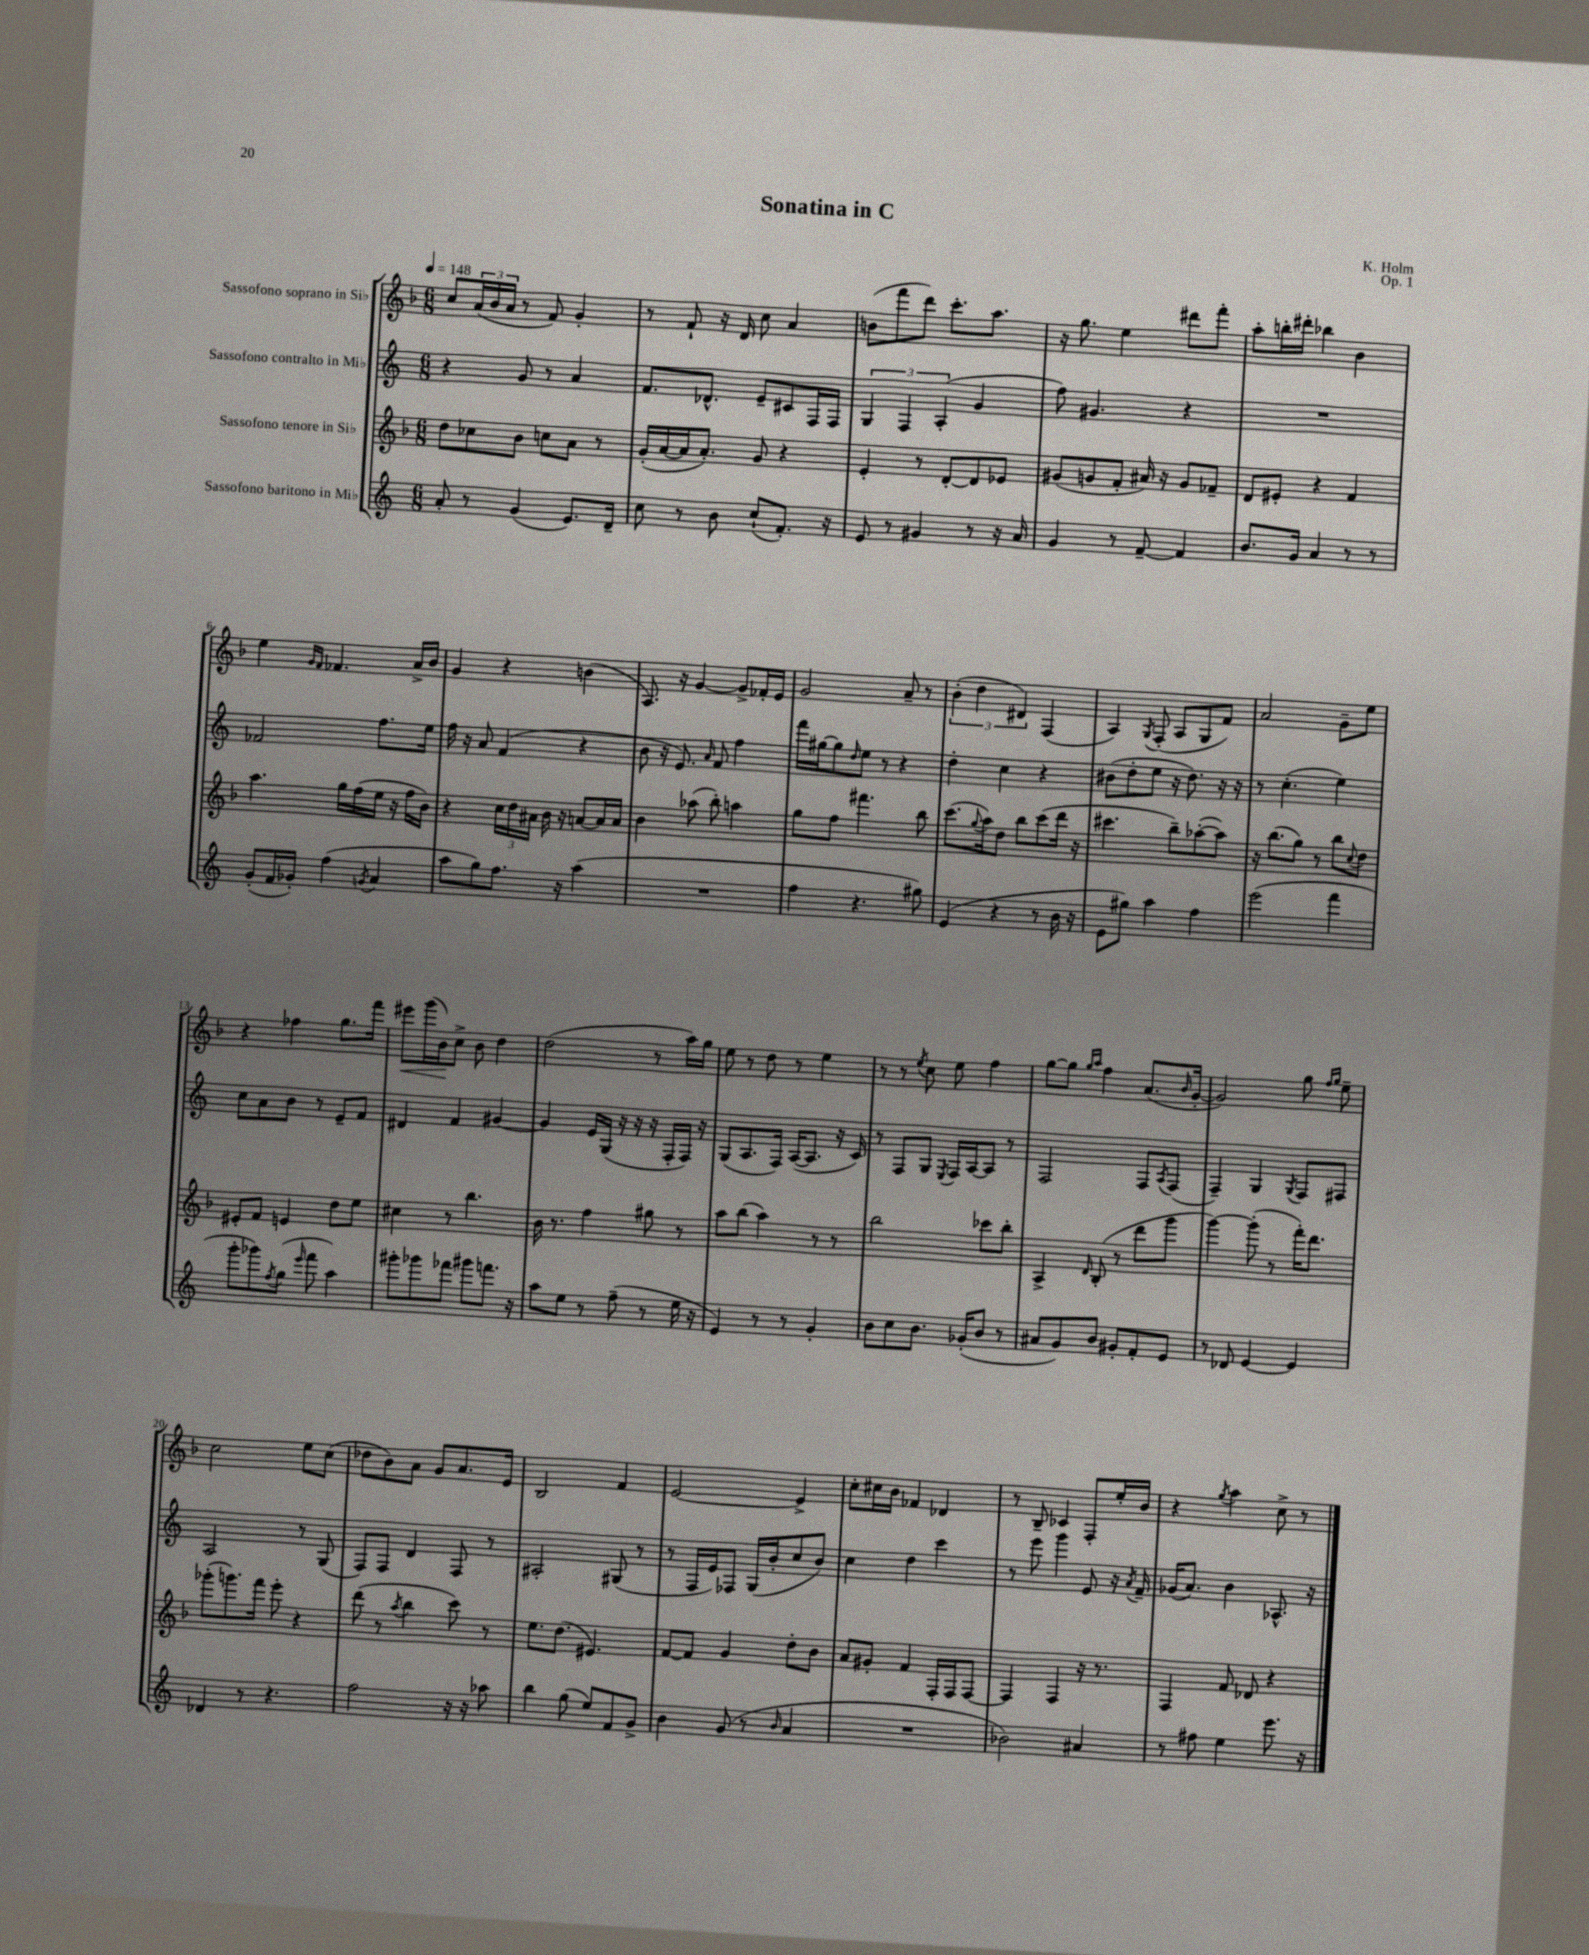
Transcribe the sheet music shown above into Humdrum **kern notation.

**kern	**kern	**kern	**kern
*staff4	*staff3	*staff2	*staff1
*clefG2	*clefG2	*clefG2	*clefG2
*k[]	*k[b-]	*k[]	*k[b-]
*M6/8	*M6/8	*M6/8	*M6/8
*MM148	*MM148	*MM148	*MM148
8a'	8dd	4r	8cc
8r	8cc-	.	(24a
.	.	.	24b-
.	.	.	24a
(4g	8b-	8g	8r
.	8cc	8r	8f)
8.e)	8a	4a	4g'
.	8r	.	.
16d~	.	.	.
=	=	=	=
8cc	(16g'	8.f	8r
.	[16a	.	.
8r	16a]	.	8f`
.	8.a')	8.d-^^	.
8b	.	.	16r
.	.	.	16d
(8cc`	8g	8e~	8cc
8.f')	4r	8c#	4a
.	.	16F	.
16r	.	16F	.
=	=	=	=
8e	4e'	6G	(8b
8r	.	.	8fff
.	.	6F	.
4g#	8r	.	8ddd)
.	.	(6A'	.
.	[8d'	.	8.ccc'
8r	8d]	4g	.
.	.	.	8.aa
16r	8e-	.	.
16a	.	.	.
=	=	=	=
4g	(8g#	8ff)	16r
.	.	.	8.gg
.	8g	4.g#	.
8r	8f'	.	4ee
[8f~	16a#)	.	.
.	16r	.	.
4f]	8g	4r	8ddd#
.	8f-~	.	8fff'
=	=	=	=
8.b	8d	2.r	8aa'
.	8e#'	.	16bb'
16g	.	.	16ddd#'
4a	4r	.	4bb-
8r	4f	.	4b-
8r	.	.	.
=	=	=	=
(8g'	4.aa	2f-	4ee
16f	.	.	.
16g-')	.	.	.
.	.	.	16qqg
.	.	.	16qqf
(4ff	.	.	4.f-
.	16gg	.	.
.	(16ff	.	.
8qg	.	.	.
4a	16ee	8.ff	.
.	16r	.	.
.	16ff	.	16a^
.	16b-)	16ee	16b-
=	=	=	=
8aa	4r	16ff	4g
.	.	16r	.
8gg)	.	8a	.
8.ff	24cc	(4f	4r
.	24dd	.	.
.	24a#	.	.
.	16b-	.	.
16r	16r	.	.
(4aa	[8a	4r	(4b
.	16a]	.	.
.	16a	.	.
=	=	=	=
2.r	4b-	8b	8.A)
.	.	16r	.
.	.	8.e)	16r
.	(8aa-	.	[4g
.	.	16qqa	.
.	8bb-')	8f	.
.	4aa	4ff	8g^]
.	.	.	16f-'
.	.	.	16e
=	=	=	=
4ff	8gg	16fff	2g
.	.	[16gg#	.
.	8ff	8gg#]	.
.	.	16qqdd	.
4.r	4.fff#	8ee	.
.	.	8r	.
.	.	4r	8a~
8gg#)	8bb-	.	8r
=	=	=	=
(4e	(8.ccc	4dd'	(6b-'
.	.	.	6dd
.	8qqgg	.	.
.	16aa)	.	.
4r	8dd	4cc	.
.	.	.	6d#)
.	8bb-	.	.
8r	(8ccc	4r	(4F
16b	16ddd	.	.
16r	16r	.	.
=	=	=	=
8e	4.ccc#	(8b#	4A)
8gg#)	.	8dd'	.
.	.	.	8qG
4aa	.	8ee	(8F'
.	8bb-~)	16r	8A
.	.	8.dd)	.
4ff	([8aa-'	.	8G
.	8aa-])	16r	8f)
.	.	16r	.
=	=	=	=
(2eee	16r	8r	2a
.	(8.bb-	.	.
.	.	(4.cc'	.
.	8gg)	.	.
.	8r	.	.
4fff	8bb-	4ee)	8g~
.	8qqcc	.	.
.	8dd	.	8ee
=	=	=	=
8ggg'	8e#'	8cc	4r
8ggg-)	8f	8a	.
8qff	.	.	.
(8gg	4e	8b	4ff-
16qqeee	.	.	.
8fff	.	8r	.
4aa)	8dd	8e~	8.gg
.	8ee	8f	.
.	.	.	16fff
=	=	=	=
8ggg#'	4cc#	4d#	8eee#
8ggg-	.	.	(16ggg
.	.	.	16b-)
8fff-	8r	4f	8cc^
8ggg#	4.bb-	.	8b-
8.fff	.	[4g#	4dd
16r	.	.	.
=	=	=	=
8aa	16b-	4g#]	(2dd
.	8.r	.	.
8ee	.	.	.
8r	4ff	16e	.
.	.	(16G	.
(8ff~	.	16r	.
.	.	16r	.
8r	8gg#	16r	8r
.	.	16F'	.
16ee	8r	16F)	16aa)
16r	.	16r	16gg
=	=	=	=
4e)	8aa	(8G	8ee
.	(8bb-	8.A	8r
8r	4aa)	.	8dd
.	.	16F)	.
8r	.	([16A	8r
.	.	8.A]	.
4g'	8r	.	4ee
.	8r	16r	.
.	.	16c)	.
=	=	=	=
8b	2bb-	8r	8r
8cc	.	8F	8r
.	.	.	8qee
8.b	.	8G	8cc
.	.	8qE	.
.	.	16F	8ee
(16g-'	.	[16A	.
8b	8ccc-	8A]	4ff
8r	8bb-'	8r	.
=	=	=	=
8a#	4A^	2F	[8gg
8g)	.	.	8gg]
.	.	.	16qqgg
.	16qqd	.	16qqaa
8b	(8B-'	.	4ff
8g#'	8r	.	.
8f'	8ddd	8F	(8.a
.	.	8qA	.
8e	8ggg	(8F	.
.	.	.	16qqb-
.	.	.	[16g'
=	=	=	=
8r	[4ggg)	4F~)	2g])
8d-	.	.	.
[4e	(8ggg']	4G	.
.	8r	.	.
.	.	8qG	.
4e]	16fff')	8F	8gg
.	8.ddd	.	.
.	.	.	16qqff
.	.	.	16qqgg
.	.	8F#	8ee~
=	=	=	=
4d-	(8ggg-'	2A	2cc
.	8.ggg)	.	.
8r	.	.	.
.	16fff	.	.
4.r	8eee'	.	.
.	4r	8r	8ee
.	.	(8G	(8cc
=	=	=	=
2ff	(8ddd	8F)	8dd-
.	8r	8F	8b-)
.	8qaa	.	.
.	4bb-	4d	8a
.	.	.	8g
16r	8ccc)	8F	8.a
16r	.	.	.
8aa-	8r	8r	.
.	.	.	16e
=	=	=	=
4bb	8.ee	2A#'	2B-
.	(8.dd	.	.
(8gg	.	.	.
8ee)	4.e#)	.	.
8f	.	(8G#	4f
8g^	.	8r	.
=	=	=	=
4b	[8f	8r	[2e
.	8f]	16F	.
.	.	16e)	.
(8g	4g	8F-	.
8r	.	(16G	.
.	.	16b'	.
16qqb	.	.	.
4a	8dd'	8cc	4e^]
.	8b-	8b)	.
=	=	=	=
2.r	8a	4cc	8cc'
.	8g#'	.	16cc#
.	.	.	16b-
.	4f	4dd	4f-
.	16F'	4ccc	4d-
.	16F	.	.
.	[8F	.	.
=	=	=	=
2b-)	4F]	8r	8r
.	.	8eee	8B-~
.	4F	4ggg	4c-
4a#	16r	8e	8F'
.	8.r	.	.
.	.	16r	16ee'
.	.	8qa	.
.	.	16f~	16b-
=	=	=	=
8r	4F	(16g-	4r
.	.	8.a)	.
8ff#	.	.	.
.	.	.	8qgg
4ee	8f	4b	4aa
.	8d-	.	.
8.eee	4r	8.A-^^	8cc^
.	.	.	8r
16r	.	16r	.
==	==	==	==
*-	*-	*-	*-
